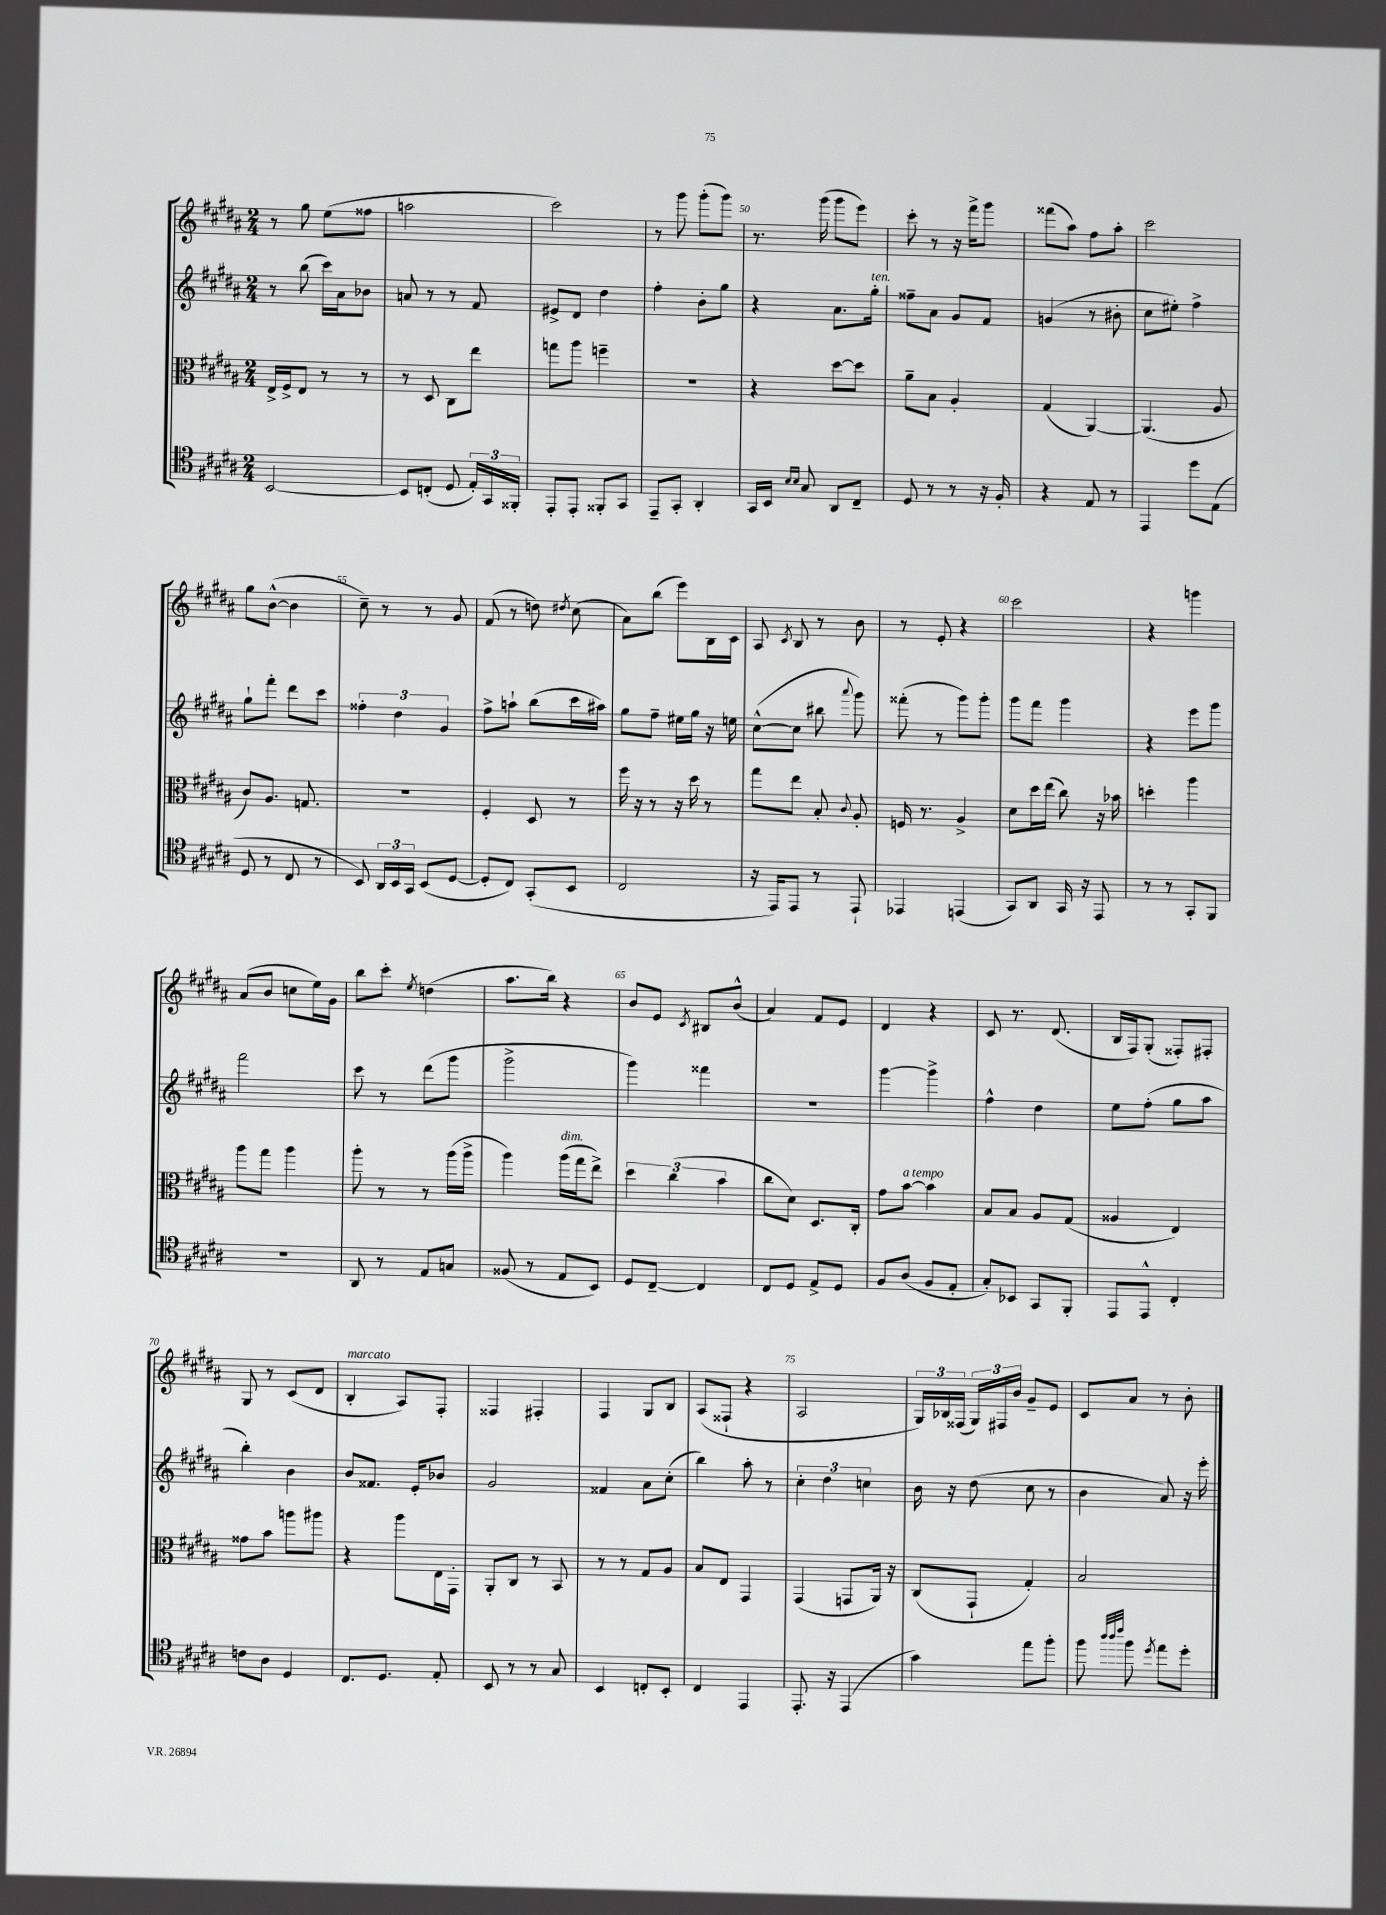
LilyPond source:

<<
\new StaffGroup <<
\new Staff = "s0" {
    \clef treble \key b \major \numericTimeSignature \time 2/4
    \autoBeamOff r8 gis''8 e''8[( fisis''8] |
    a''2 |
    cis'''2) |
    r8 gis'''8 gis'''8[-.( gis'''8]) |
    r8. gis'''16( gis'''8[ e'''8]) |
    cis'''8-. r8 r16 fis'''16[-> gis'''8] |
    fisis'''8[( ais''8]) fis''8[ ais''8]-. |
    cis'''2 |
    gis''8[ b'8]~-^( b'4 |
    cis''8--) r8 r8 gis'8 |
    fis'8( r8 d''8) \acciaccatura { dis''8 } cis''8( |
    ais'8[) b''8]( e'''8[) b16 cis'16] |
    ais8 \acciaccatura { cis'8 } b8 r8 b'8 |
    r8 e'8-. r4 |
    cis'''2 |
    r4 g'''4 |
    ais'8[( b'8] c''8[ e''16) gis'16] |
    b''8[ cis'''8]-. \acciaccatura { e''8 } d''4( |
    ais''8.[ b''16]) r4 |
    b'8[ e'8] \acciaccatura { cis'8 } bis8[ b'8]-^( |
    ais'4) fis'8[ e'8] |
    dis'4 r4 |
    cis'8 r8. dis'8.( |
    b16[ fis16) gis8]-.( fisis8[-.) fis8]-. |
    gis8 r8 cis'8[( dis'8] |
    b4-.^\markup { \italic "marcato" } ais8[) fis8]-. |
    fisis4 fis4-. |
    fis4 gis8[ b8] |
    ais8[( fisis8]-! r4 |
    ais2 |
    \tuplet 3/2 { gis16[) bes16 fisis16]( } \tuplet 3/2 { gis16[) fis16 b'16] } gis'8[-- e'8] |
    cis'8[ ais'8] r8 b'8-. \bar "|." |
}
\new Staff = "s1" {
    \clef treble \key b \major \numericTimeSignature \time 2/4
    \autoBeamOff r8 b''8( cis'''16[) ais'16 bes'8] |
    a'8 r8 r8 fis'8 |
    eis'8[-> dis'8] dis''4 |
    fis''4-. b'8[-. gis''8] |
    r4 ais'8.[ gis''16]-.^\markup { \italic "ten." } |
    fisis''8[-- ais'8] gis'8[ fis'8] |
    g'4( r8 bis'8-. |
    cis''8[ eis''8]-.) fis''4-> |
    gis''8[-! fis'''8]-. dis'''8[ cis'''8] |
    \tuplet 3/2 { fisis''4-. dis''4 gis'4 } |
    fis''8[-> a''8]-! b''8[( cis'''16 ais''16]) |
    gis''8[ fis''8]-- eis''16[ gis''16] r16 e''16 |
    cis''8[~-^( cis''8] bis''8 \appoggiatura { ais'''8 } gis'''8) |
    fisis'''8-.( r8 gis'''8[) gis'''8]-. |
    gis'''8[ fis'''8] gis'''4 |
    r4 e'''8[ gis'''8] |
    fis'''2 |
    cis'''8 r8 dis'''8[( gis'''8] |
    gis'''2-> |
    gis'''4) fisis'''4 |
    R2 |
    gis'''4~ gis'''4-> |
    fis''4-^ dis''4 |
    e''8[ fis''8]-.( gis''8[ ais''8] |
    b''4-.) b'4 |
    b'8[ fisis'8.] e'16[-. bes'8] |
    gis'2 |
    fisis'4 ais'8[ cis''8]-.( |
    b''4) ais''8-. r8 |
    \tuplet 3/2 { cis''4-. dis''4 c''4 } |
    b'16 r16 dis''8( cis''8 r8 |
    b'4 ais'8) r16 e'''16-. \bar "|." |
}
\new Staff = "s2" {
    \clef alto \key b \major \numericTimeSignature \time 2/4
    \autoBeamOff e16[-> fis16-> e8] r8 r8 |
    r8 dis8 cis8[ e''8] |
    g''8[ ais''8] f''4-- |
    R2 |
    r4 dis''8[~ dis''8] |
    ais'8[-- b8] ais4-. |
    gis4( ais,4~) |
    ais,4.( ais8 |
    cis'8[) ais8.] g8. |
    r2 |
    fis4-. dis8 r8 |
    fis''16 r16 r8 r16 dis''16 r8 |
    gis''8[ e''8] b8-. \appoggiatura { cis'8 } ais8-. |
    f16 r8. ais4-> |
    dis'8[ dis''16 e''16]( cis''8) r16 bes'16 |
    d''4-. ais''4 |
    ais''8[ gis''8] ais''4 |
    ais''8-. r8 r8 ais''16[( ais''16]-> |
    ais''4) ais''16[^\markup { \italic "dim." }( gis''16 e''8]->) |
    \tuplet 3/2 { dis''4 cis''4( b'4 } |
    cis''8[ dis'8]) dis8.[ cis16]-. |
    gis'8[ b'8]~^\markup { \italic "a tempo" } b'4 |
    b8[ b8] ais8[ gis8]( |
    aisis4 e4) |
    gisis'8[ b'8] a''8[ ais''8] |
    r4 ais''8[ e16 gis,16]-. |
    ais,8[-. cis8] r8 b,8 |
    r8 r8 gis8[ ais8] |
    b8[ e8] gis,4 |
    gis,4( g,8[ ais,16]) r16 |
    cis8[( gis,8]-! gis4-.) |
    b2 \bar "|." |
}
\new Staff = "s3" {
    \clef tenor \key b \major \numericTimeSignature \time 2/4
    \autoBeamOff b,2~ |
    b,8[ c8]-.( dis8 \tuplet 3/2 { e16[-.) gis,16 fisis,16]-. } |
    e,8[-. e,8]-. fisis,8[-. gis,8] |
    e,8[-- gis,8]-. ais,4-. |
    gis,16[ b,16] \grace { b16[ b16] } gis8 ais,8[ cis8]-- |
    dis8 r8 r8 r16 fis16-. |
    r4 e8 r8 |
    e,4 dis''8[ e8]( |
    dis8 r8 cis8 r8 |
    b,8) \tuplet 3/2 { ais,16[ b,16 gis,16] } b,8[( dis8]~ |
    dis8[-. cis8]) gis,8[-.( b,8] |
    cis2 |
    r16 e,16[) e,8] r8 e,8-! |
    ees,4 e,4( |
    gis,8[) ais,8] gis,16 r16 e,8 |
    r8 r8 gis,8[-. fis,8] |
    R2 |
    ais,8 r8 e8[ g8] |
    fisis8( r8 e8[ b,8]) |
    dis8[ cis8]~-- cis4 |
    cis8[ dis8] e8[-> dis8] |
    fis8[ ais8]( fis8[ e8]-. |
    gis8[-.) bes,8] gis,8[ fis,8]-. |
    e,8[ e,8]-^ cis4-. |
    c'8[ ais8] dis4 |
    cis8.[ dis8.] e8-. |
    b,8 r8 r8 gis8 |
    b,4 c8[-. b,8]-. |
    cis4 e,4 |
    e,8.-. r16 e,4( |
    gis'4) e''8[ fis''8]-. |
    fis''8 \grace { ais''32[ ais''32 cis'''32] } fis''8 \acciaccatura { dis''8 } e''8[ dis''8]-. \bar "|." |
}
>>
>>
\layout { \context { \Score currentBarNumber = #46 \override BarNumber.break-visibility = ##(#f #t #t) barNumberVisibility = #(every-nth-bar-number-visible 5) } }
